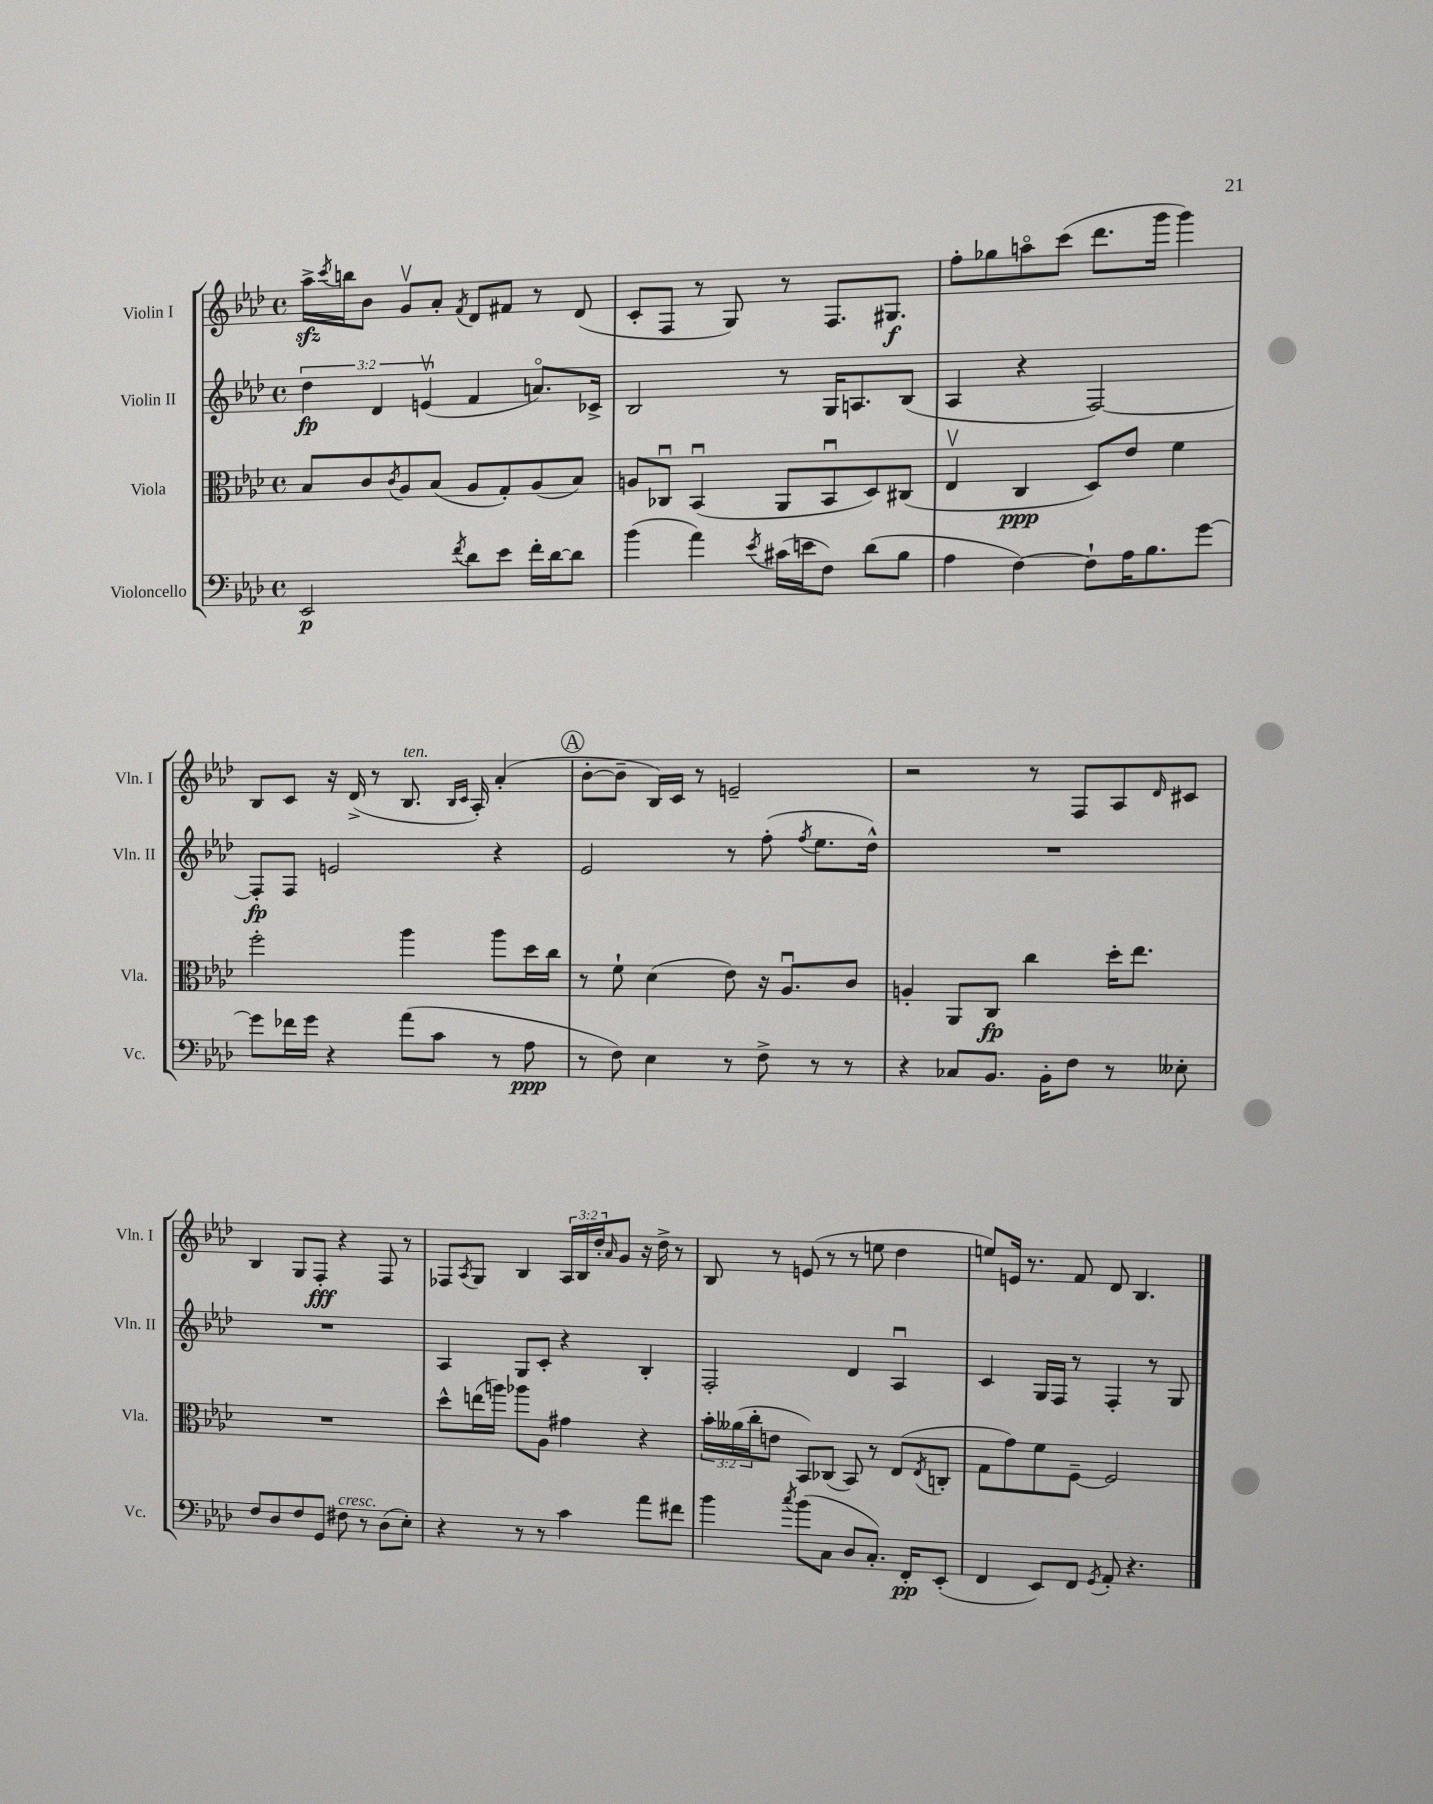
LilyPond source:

<<
\new StaffGroup <<
\new Staff = "s0" \with { instrumentName = "Violin I" shortInstrumentName = "Vln. I" } {
    \clef treble \key aes \major \defaultTimeSignature \time 4/4 \override Staff.TupletNumber.text = #tuplet-number::calc-fraction-text
    aes''16->\sfz \acciaccatura { c'''8 } b''16 bes'8 g'8\upbow aes'8-. \acciaccatura { f'8 } des'8 fis'8 r8 des'8( |
    c'8-. f8 r8 g8) r8 f8. gis8.\f |
    f''8-. ges''8 a''8\flageolet c'''8( des'''8. g'''16 g'''4) |
    bes8 c'8 r16 des'16->( r8 bes8.^\markup { \italic "ten." } \grace { bes16 c'16 } aes16-.) aes'4-.( |
    \mark \markup { \circle "A" } bes'8~-. bes'8-- bes16) c'16 r8 e'2-- |
    r2 r8 f8 aes8 \grace { des'16 } cis'8 |
    bes4 g8 f8-.\fff r4 f8 r8 |
    fes8 \acciaccatura { aes8 } g8 bes4 \tuplet 3/2 { aes16 bes16 des''16-. } \grace { aes'16 } g'8 r16 des''16-> r8 |
    bes8 r8 e'8( r8 r8 e''8 des''4 |
    e''8) e'16 r8. f'8 des'8 bes4. \bar "|." |
}
\new Staff = "s1" \with { instrumentName = "Violin II" shortInstrumentName = "Vln. II" } {
    \clef treble \key aes \major \defaultTimeSignature \time 4/4 \override Staff.TupletNumber.text = #tuplet-number::calc-fraction-text
    \tuplet 3/2 { des''4\fp des'4 e'4\upbow( } f'4 a'8.\flageolet) ces'16-> |
    bes2 r8 g16 a8. bes8( |
    aes4 r4 f2~) |
    f8-.\fp f8 e'2 r4 |
    \mark \markup { \circle "A" } ees'2 r8 f''8-.( \acciaccatura { f''8 } ees''8. des''16-^) |
    R1 |
    R1 |
    aes4 g8 c'8-. r4 bes4-. |
    f2-. des'4 aes4\downbow |
    c'4 g16 f16 r8 f4-. r8 g8 \bar "|." |
}
\new Staff = "s2" \with { instrumentName = "Viola" shortInstrumentName = "Vla." } {
    \clef alto \key aes \major \defaultTimeSignature \time 4/4 \override Staff.TupletNumber.text = #tuplet-number::calc-fraction-text
    bes8 c'8 \acciaccatura { c'8 } aes8 bes8( aes8 g8-.) aes8( bes8) |
    a8 ces8\downbow bes,4\downbow( aes,8 bes,8\downbow des8) cis8( |
    ees4\upbow c4\ppp des8) ees'8 f'4 |
    f''2-. aes''4 aes''8 des''16 c''16 |
    \mark \markup { \circle "A" } r8 f'8-! des'4( ees'8) r16 aes8.\downbow c'8 |
    a4-. aes,8 c8\fp c''4 des''16-. ees''8. |
    R1 |
    des''8-^ e''16( a''16) aes''8 aes8 gis'4 r4 |
    \tuplet 3/2 { bes'16-. aeses'16( c''16-. } e'8 bes,8) ces8( bes,8) r8 ees8( \acciaccatura { ees8 } c8-. |
    g8 g'8) f'8 f8~-- f2 \bar "|." |
}
\new Staff = "s3" \with { instrumentName = "Violoncello" shortInstrumentName = "Vc." } {
    \clef bass \key aes \major \defaultTimeSignature \time 4/4
    ees,2\p \acciaccatura { f'8 } des'8 ees'8 f'16-. des'16~ des'8 |
    bes'4( aes'4) \acciaccatura { ees'8 } cis'16( e'16 f8) des'8( bes8 |
    aes4 f4~) f8-! aes16 bes8. g'8~ |
    g'8 fes'16 g'16 r4 aes'8( c'8 r8 aes8\ppp |
    \mark \markup { \circle "A" } r8 f8) ees4 r8 f8-> r8 r8 |
    r4 ces8 bes,8. bes,16-. f8 r8 eeses8-. |
    f8 des8 f8 g,8 fis8^\markup { \italic "cresc." } r8 des8( ees8-.) |
    r4 r8 r8 c'4 aes'8 fis'8 |
    bes'4 \acciaccatura { c''8 } bes'8( c8 des8 c8.-.) f,16-.\pp ees,8-.( |
    f,4 ees,8) f,8 \acciaccatura { g,8 } aes,8-. r4. \bar "|." |
}
>>
>>
\layout { \context { \Score \remove "Bar_number_engraver" } }
